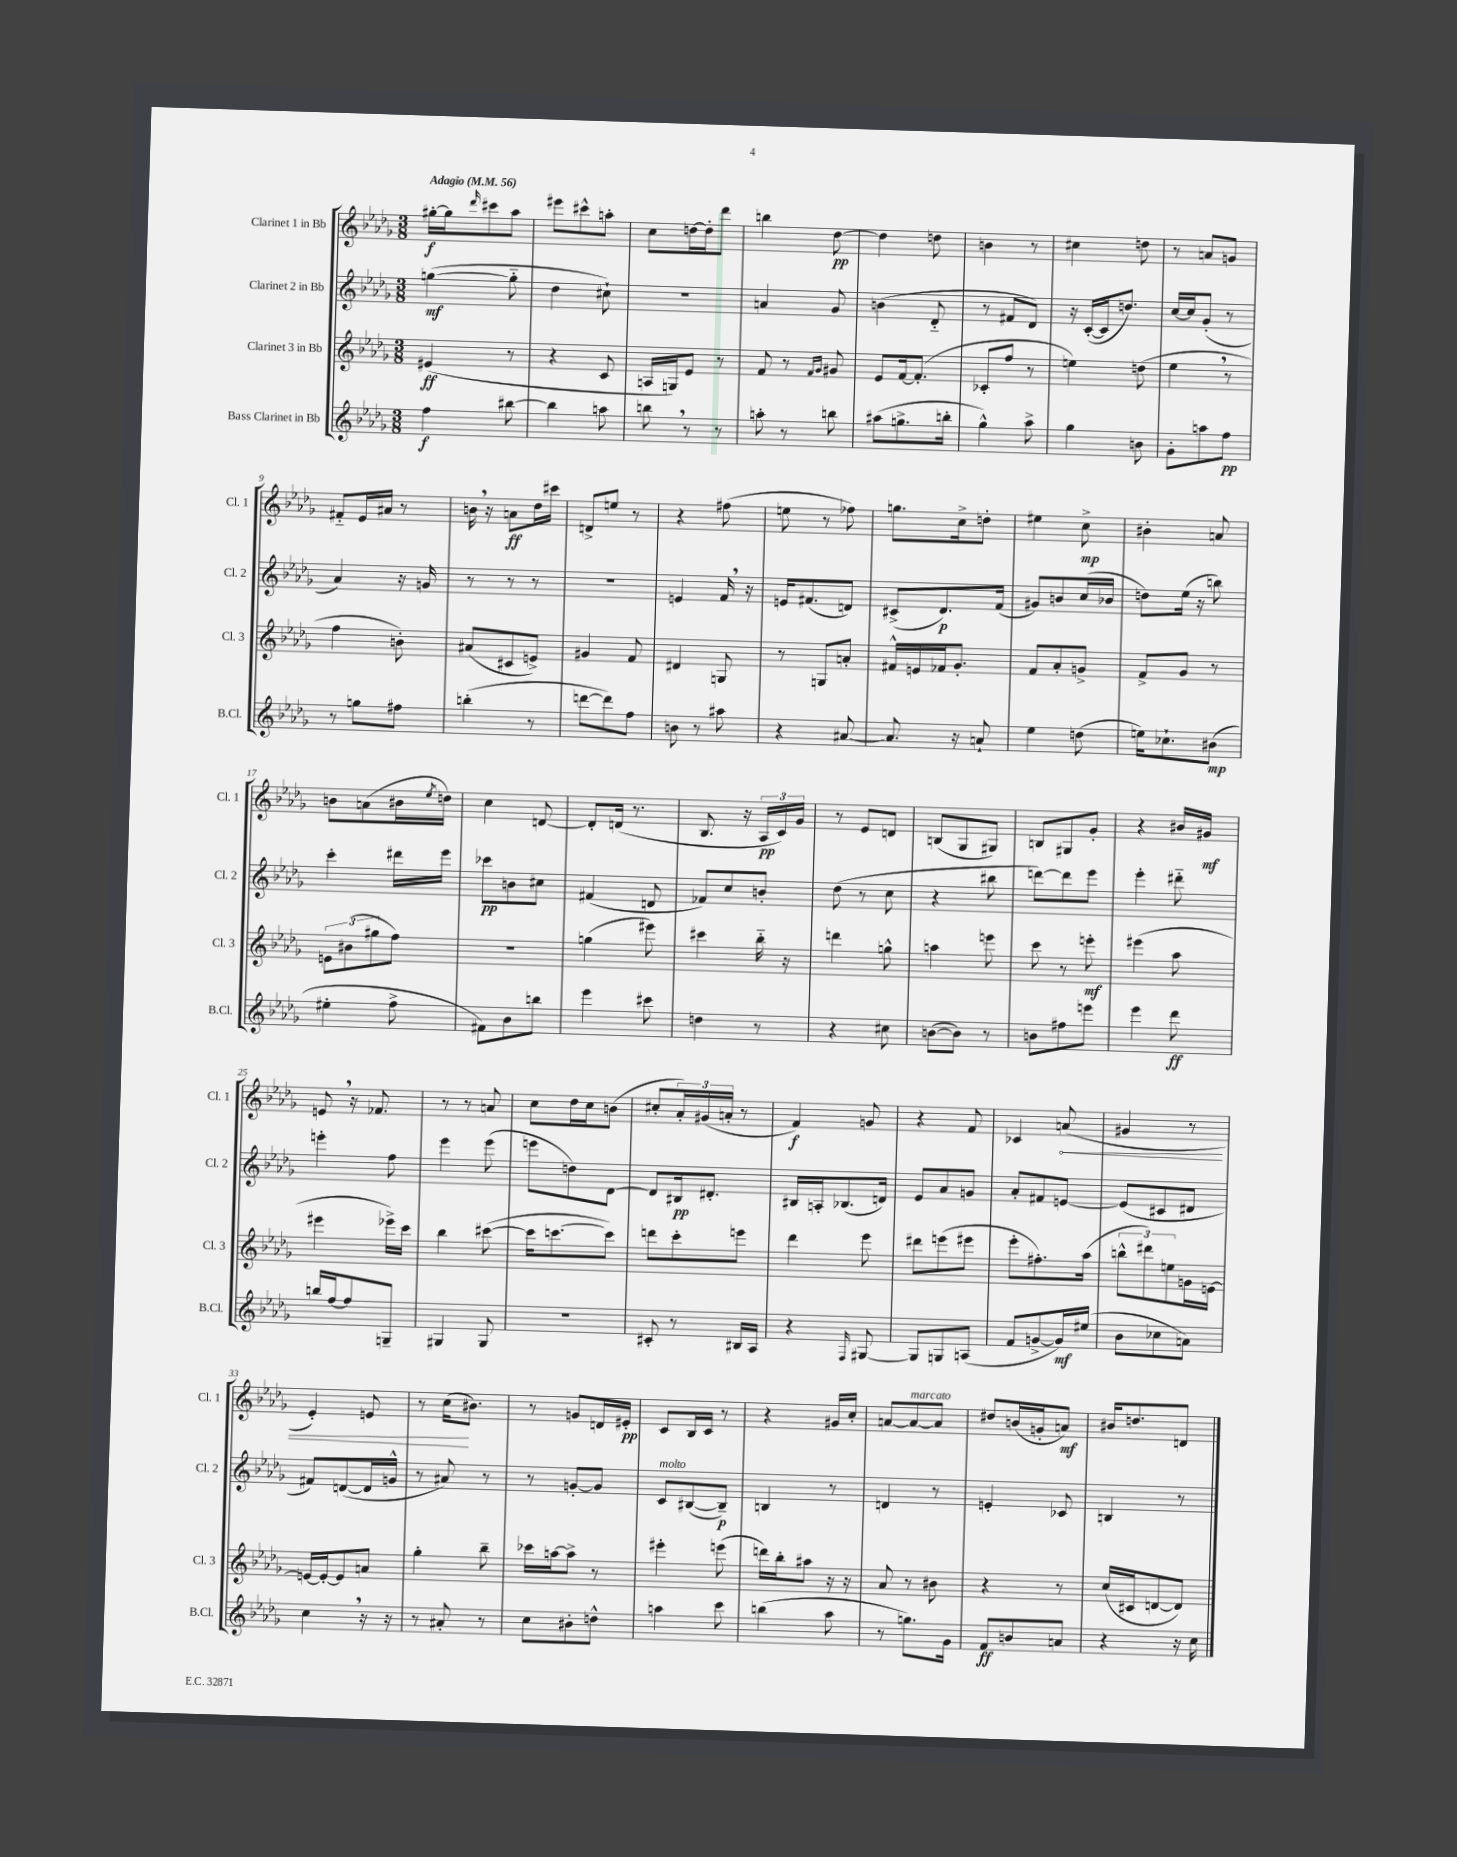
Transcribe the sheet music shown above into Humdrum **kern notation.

**kern	**kern	**kern	**kern
*staff4	*staff3	*staff2	*staff1
*clefG2	*clefG2	*clefG2	*clefG2
*k[b-e-a-d-g-]	*k[b-e-a-d-g-]	*k[b-e-a-d-g-]	*k[b-e-a-d-g-]
*M3/8	*M3/8	*M3/8	*M3/8
*MM56	*MM56	*MM56	*MM56
4ff	(4e#	([4gg	[16gg#'
.	.	.	16gg#]
.	.	.	16qqddd-
.	.	.	8ccc#
[8bb#	8r	8gg'~]	8aa-
=	=	=	=
4bb#]	4r	4dd-	8eee#
.	.	.	8ccc#^^
8aa	8c	8cc#`)	8aa'
=	=	=	=
8bb	16A	4.r	8cc
.	16G)	.	.
8r	8e-	.	[16dd
.	.	.	16dd']
8r	8r	.	8ddd-
=	=	=	=
8aa'	8f	4a	4bb
8r	8r	.	.
.	16qqf	.	.
.	16qqg-	.	.
8bb	8g#	8g-	[8dd-
=	=	=	=
(8aa#	8e-	(4b	4dd-]
8.gg^	[16f	.	.
.	(8.f']	.	.
.	.	8d-'~	8dd
16bb'	.	.	.
=	=	=	=
4gg-^^)	8c-'	8r	4b
.	8ff	8f#	.
8aa-^	8r	8d-)	8r
=	=	=	=
4gg-	4ee)	16r	4cc#
.	.	([16c'	.
.	.	16c]	.
.	.	8.dd)	.
8b	(8dd	.	8dd
=	=	=	=
8g-'	4ee-	[16cc	8r
.	.	16cc]	.
8aa	.	(8g-'	8a
8ff	8r	8r	8g
=	=	=	=
8r	4ff	4a-)	8f#'~
8gg	.	.	16e-
.	.	.	16a#
8ff#	8b')	16r	8r
.	.	16g	.
=	=	=	=
(4bb'	(8a#	8r	16b
.	.	.	16r
.	8c#	8r	8a
8r	8e^)	8r	16dd-
.	.	.	16ccc#
=	=	=	=
[8ddd	4g#	4.r	8d^
8ddd])	.	.	8ee
8ff	8f	.	8r
=	=	=	=
8b	4d#	4e	4r
8r	.	.	.
8aa#	8G	16f	(8ff#
.	.	16r	.
=	=	=	=
4r	8r	16e	8ee
.	.	(8.f#	.
.	8G	.	8r
[8a#	8a'	8d)	8ff-)
=	=	=	=
8.a#]	16f#^^	(8c#^	8.gg
.	16e	.	.
.	16f-	8.d-)	.
16r	8.g-'	.	16cc^
8a`	.	.	8dd'
.	.	(16f	.
=	=	=	=
4ee-	8f	8g#)	4ee#
.	8a-'	8b	.
(8dd	8g^	(16cc	8cc^
.	.	16b-	.
=	=	=	=
16ee)	8f^	8dd)	4b#'
8.cc-`	.	.	.
.	8g-	(16ee-	.
.	.	16r	.
(8b#	8r	8bb)	8a
=	=	=	=
4ee#'	12e	4ccc'	8b
.	(12b#	.	.
.	.	.	(8a
.	12gg#	.	.
8ff^	8ff)	16ddd#	16b#
.	.	.	8qee-
.	.	16eee-	16dd)
=	=	=	=
8f#)	4.r	8ccc-	4cc
8b-	.	8b	.
8bb	.	8cc#	[8d
=	=	=	=
4eee-	(4gg	(4f#	8d']
.	.	.	(16d
.	.	.	8.r
8ccc#	8eee#)	8d	.
=	=	=	=
4dd	4ccc#	8f-)	8.B-
.	.	8cc	.
.	.	.	16r
8r	16bb-'~	8b'	24A-
.	.	.	24c)
.	16r	.	.
.	.	.	24g-
=	=	=	=
4r	4ddd	(8dd-	8r
.	.	8r	8e-
8cc#	8gg^^	8cc	8d
=	=	=	=
([8b	4aa	4r	(8B
8b])	.	.	8G-
8r	8eee	8bb#	8G#)
=	=	=	=
8b	8ccc	[8ddd)	8B
8ff#	8r	8ddd]	8G#
8eee	8eee'	8eee-	8g-'
=	=	=	=
4eee-	(4eee#	4eee-'	4r
8ddd-	8aa-	8ddd#'~	16b#
.	.	.	16g#
=	=	=	=
16bb	4eee#	4eee'	8e
[16ff	.	.	.
8ff]	.	.	16r
.	.	.	8.f-
8G~	16eee-^)	8ff	.
.	16ccc	.	.
=	=	=	=
4G#	4bb-	4eee-	8r
.	.	.	8r
8G#	([8ccc#	(8eee-	8a
=	=	=	=
4.r	16ccc#]	8eee	8cc
.	[8.ccc	.	.
.	.	8dd)	16dd-
.	.	.	16cc
.	8ccc])	[8d-	(8b
=	=	=	=
8c#'	8ddd	8d-]	8cc#'
8r	8ccc'	16B#	24a-')
.	.	.	(24g#
.	.	8.d#'	.
.	.	.	24a'
16B#	8eee	.	8r
16A-	.	.	.
=	=	=	=
4r	4ddd-	16B#	4f)
.	.	16A'	.
.	.	(8.B-	.
16qqF	.	.	.
[8G#	8eee-	.	8g
.	.	16d)	.
=	=	=	=
8G#]	8ddd#	8e-	4r
8G	(8eee	8a-	.
(8A	8eee#	8g	8f
=	=	=	=
8f	8eee-'	8a-'	4c-
[8g^	8.ff#')	8f#	.
16g])	.	[8e	(8a
(16ee#	(16aa-	.	.
=	=	=	=
8b-	12bb^^	(8e]	4g#
.	12ddd#)	.	.
8cc-	.	8c#	.
.	12ee	.	.
8a)	16g	8d#	8r
.	[16e	.	.
=	=	=	=
4cc	16e_	8f#)	4e-')
.	16e'_	.	.
.	8e]	([8d	.
16r	8a	16d]	8e
16r	.	16g^^	.
=	=	=	=
8r	4gg-'	8r	8r
8a#'	.	8a#)	(16cc
.	.	.	8.b#)
8r	8bb-~	8r	.
=	=	=	=
8cc	16ccc-	8r	8r
.	[16aa	.	.
8b#'	8aa^]	[8g'	8g
8dd^^	8r	8g]	16d
.	.	.	16e#'
=	=	=	=
4aa	4eee#'	8c	8c
.	.	([8B#	16B-
.	.	.	16c
8ccc	(8eee	8B#~])	8r
=	=	=	=
(4bb	16ddd)	4B	4r
.	16bb-'	.	.
.	8aa#	.	.
8aa-	16r	8r	16g#
.	16r	.	16cc'
=	=	=	=
8r	8a-	4d	[8a
8.gg)	8r	.	8a_
.	8b#	8r	8a]
16g-	.	.	.
=	=	=	=
8f	4r	4e'	8dd#
8b	.	.	(16b
.	.	.	16g'
8a	8r	8c-	8a)
=	=	=	=
4r	(16cc	4B	16b#
.	16c#	.	8.dd
.	[8d	.	.
16r	8d])	8r	8d
16cc	.	.	.
==	==	==	==
*-	*-	*-	*-
